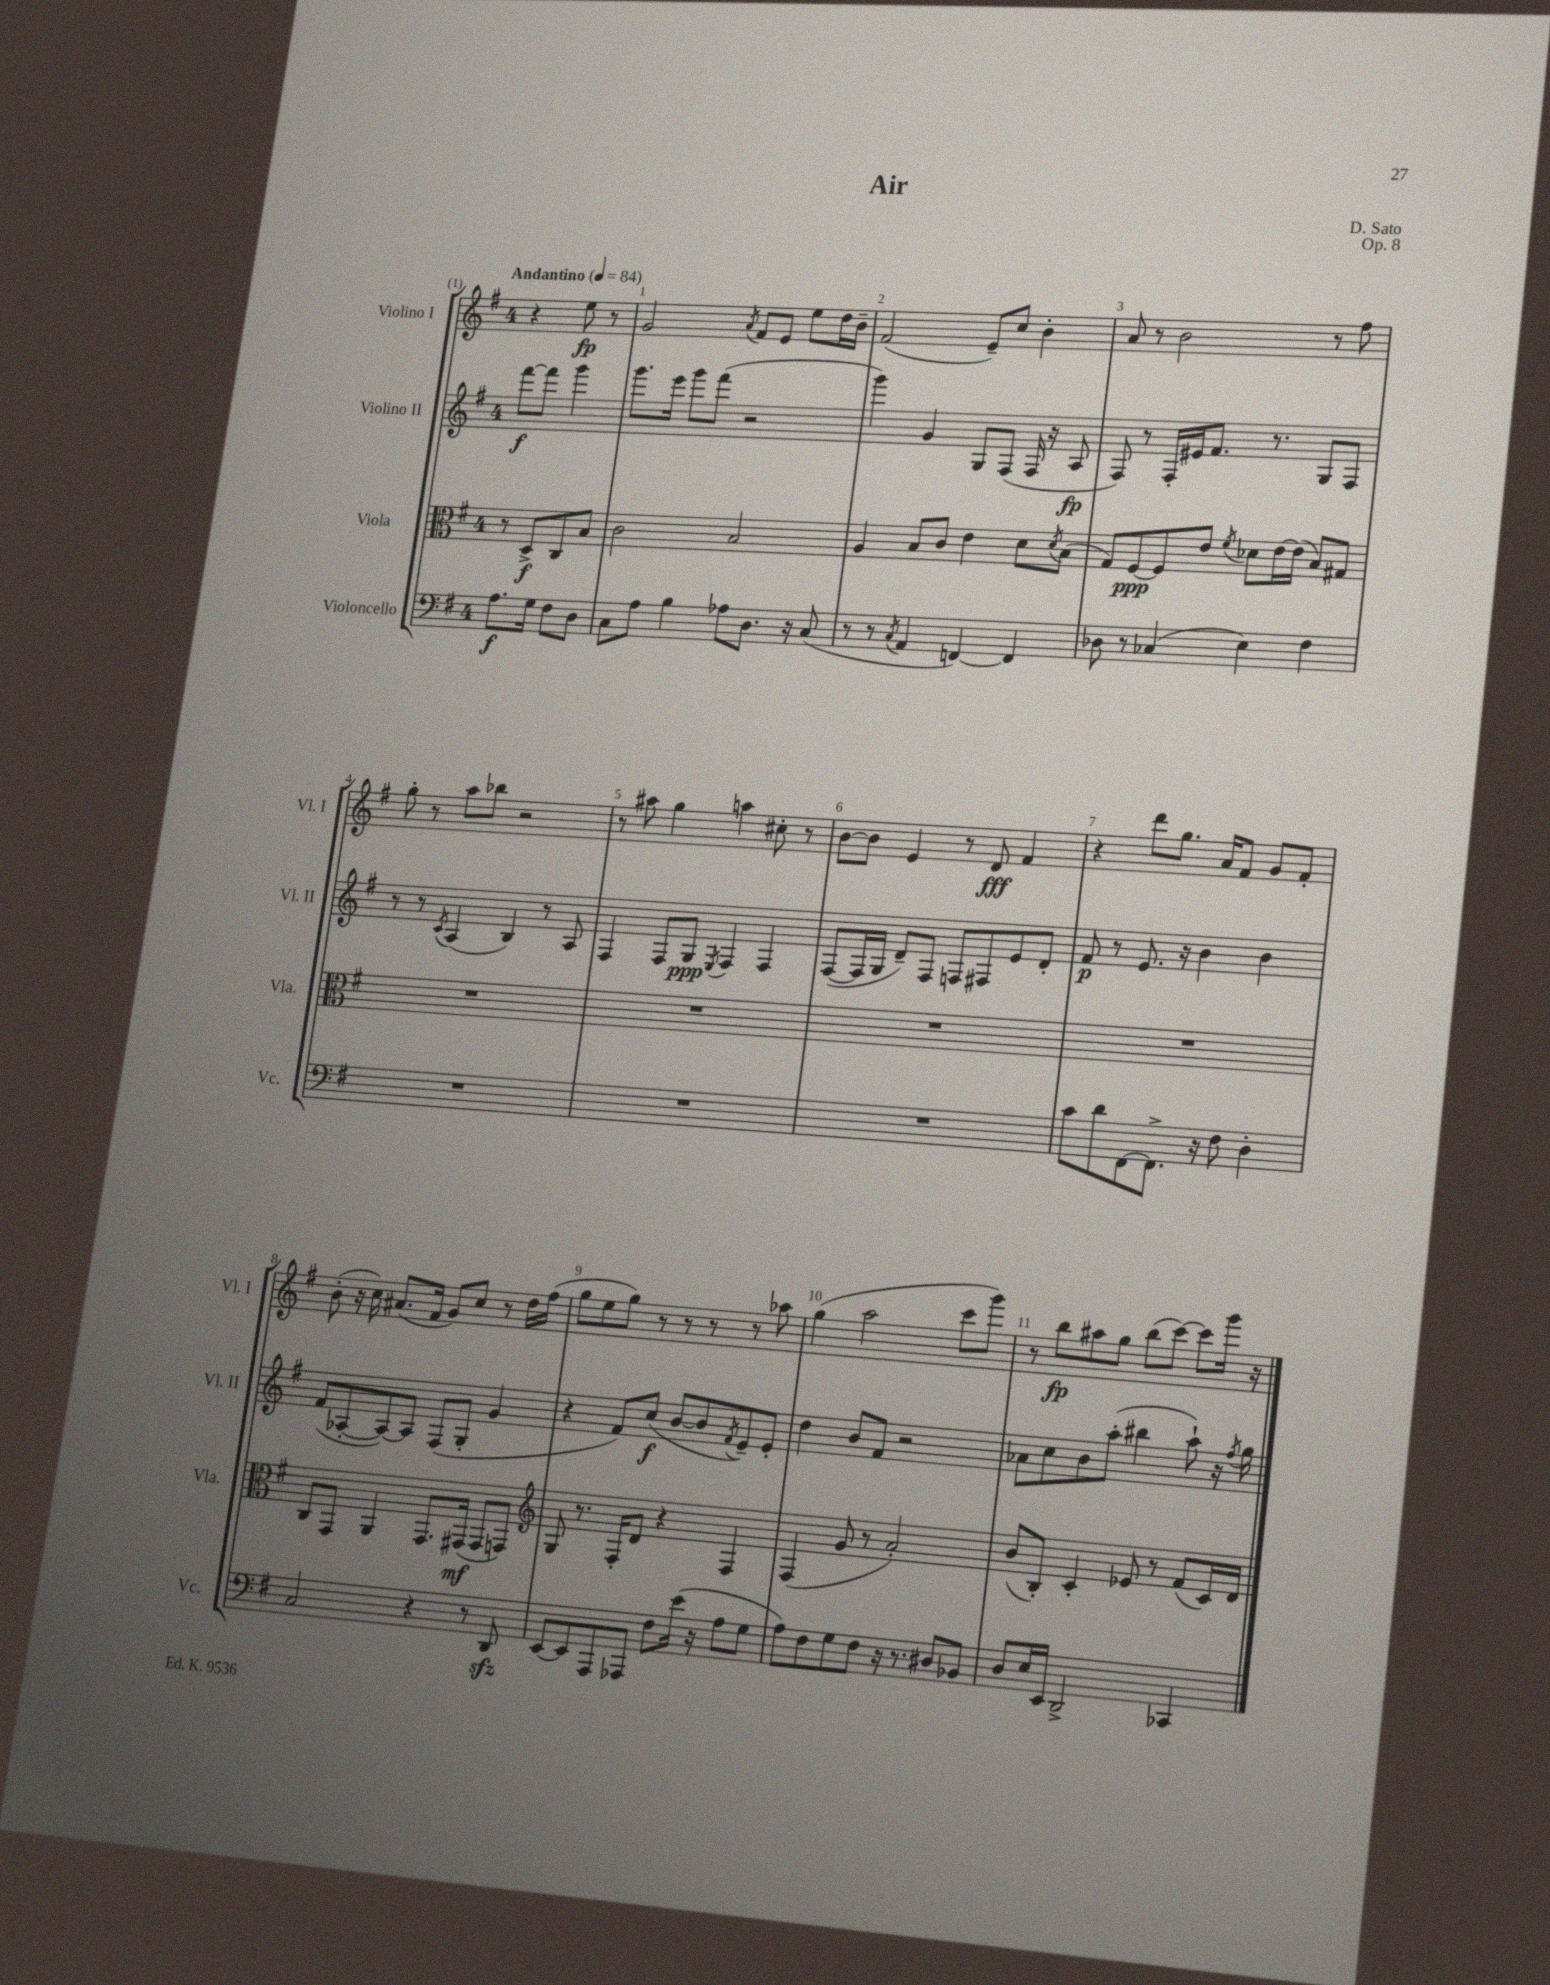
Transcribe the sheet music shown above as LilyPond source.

\header { title = "Air" composer = "D. Sato" opus = "Op. 8" }
<<
\new StaffGroup <<
\new Staff = "s0" \with { instrumentName = "Violino I" shortInstrumentName = "Vl. I" } {
    \clef treble \key g \major \once \override Staff.TimeSignature.style = #'single-digit \time 4/4 \partial 2 \tempo "Andantino" 4 = 84
    r4 e''8\fp r8 |
    g'2 \acciaccatura { a'8 } fis'8 e'8 e''8 d''16 b'16-- |
    fis'2( e'8--) c''8 b'4-. |
    a'8 r8 b'2 r8 fis''8 |
    g''8-. r8 a''8 bes''8 r2 |
    r8 ais''8 g''4 a''4 cis''8-. r8 |
    b'8~ b'8 e'4 r8 d'8\fff fis'4 |
    r4 d'''8 g''8. a'16 fis'8 g'8 fis'8-. |
    b'8-.( r16 c''16) ais'8.( fis'16 g'8) c''8 r8 d''16 fis''16( |
    g''8 e''8 g''8) r8 r8 r8 r8 aes''8 |
    g''4( a''2 c'''8 g'''8) |
    r8 b''8\fp ais''8 g''8 b''8( c'''8~) c'''8 g'''16 r16 \bar "|." |
}
\new Staff = "s1" \with { instrumentName = "Violino II" shortInstrumentName = "Vl. II" } {
    \clef treble \key g \major \once \override Staff.TimeSignature.style = #'single-digit \time 4/4 \partial 2
    fis'''8~\f fis'''8 g'''4 |
    g'''8. e'''16 g'''8 fis'''8( r2 |
    g'''4) g'4 g8 fis8( fis16 r16 a8\fp |
    fis8) r8 fis16-. eis'16 fis'8. r8. g8 fis8 |
    r8 r8 \acciaccatura { c'8 } a4( b4) r8 a8 |
    fis4 fis8 g8\ppp \acciaccatura { e8 } fis4 fis4 |
    fis8~( fis16 g16 d'8--) fis8 f8 fis8 e'8 d'8-. |
    fis'8\p r8 e'8. r16 b'4 b'4 |
    fis'8( aes8~-. aes8~) aes8 fis8( g8-. g'4 |
    r4 fis'8) c''8\f( b'8~ b'8 \acciaccatura { fis'8 } e'8--) e'8-. |
    d''4 b'8 fis'8 r2 |
    aes'8 c''8 b'8 a''8-.( bis''4 a''8-!) r16 \acciaccatura { fis''8 } g''16 \bar "|." |
}
\new Staff = "s2" \with { instrumentName = "Viola" shortInstrumentName = "Vla." } {
    \clef alto \key g \major \once \override Staff.TimeSignature.style = #'single-digit \time 4/4 \partial 2
    r8 d8->\f c8 b8 |
    c'2 b2 |
    a4 b8 c'8 e'4 d'8 \acciaccatura { d'8 } b8( |
    g8) fis8~\ppp fis8 e'8 \acciaccatura { fis'8 } des'8 e'16~ e'16( b8) gis8 |
    R1 |
    R1 |
    R1 |
    R1 |
    c8 g,8 a,4 g,8. gis,16\mf( gis,8 g,8) |
    \clef treble g8 r8. fis16-. d'8 r4 fis4 |
    fis4( g'8 r8 a'2-.) |
    b'8( b8-.) c'4-. ees'8 r8 fis'8( c'16) d'16 \bar "|." |
}
\new Staff = "s3" \with { instrumentName = "Violoncello" shortInstrumentName = "Vc." } {
    \clef bass \key g \major \once \override Staff.TimeSignature.style = #'single-digit \time 4/4 \partial 2
    a8.\f g16 fis8 d8 |
    c8 a8 b4 aes8 d8. r16 c8( |
    r8 r8 \acciaccatura { c8 } a,4 f,4~) f,4 |
    des8 r8 ces4( e4) fis4 |
    R1 |
    R1 |
    R1 |
    c'8 d'8 fis,8~ fis,8.-> r16 fis8 d4-. |
    c2 r4 r8 d,8\sfz |
    e,8~ e,8 a,,8 aes,,8 fis8 e'16( r16 a8 g8 |
    a8) fis8 g8 fis8 r16 r8. dis8 bes,8 |
    d8 e16 e,16 d,2-> ces,4 \bar "|." |
}
>>
>>
\layout { \context { \Score \override BarNumber.break-visibility = ##(#f #t #t) barNumberVisibility = #all-bar-numbers-visible } }
